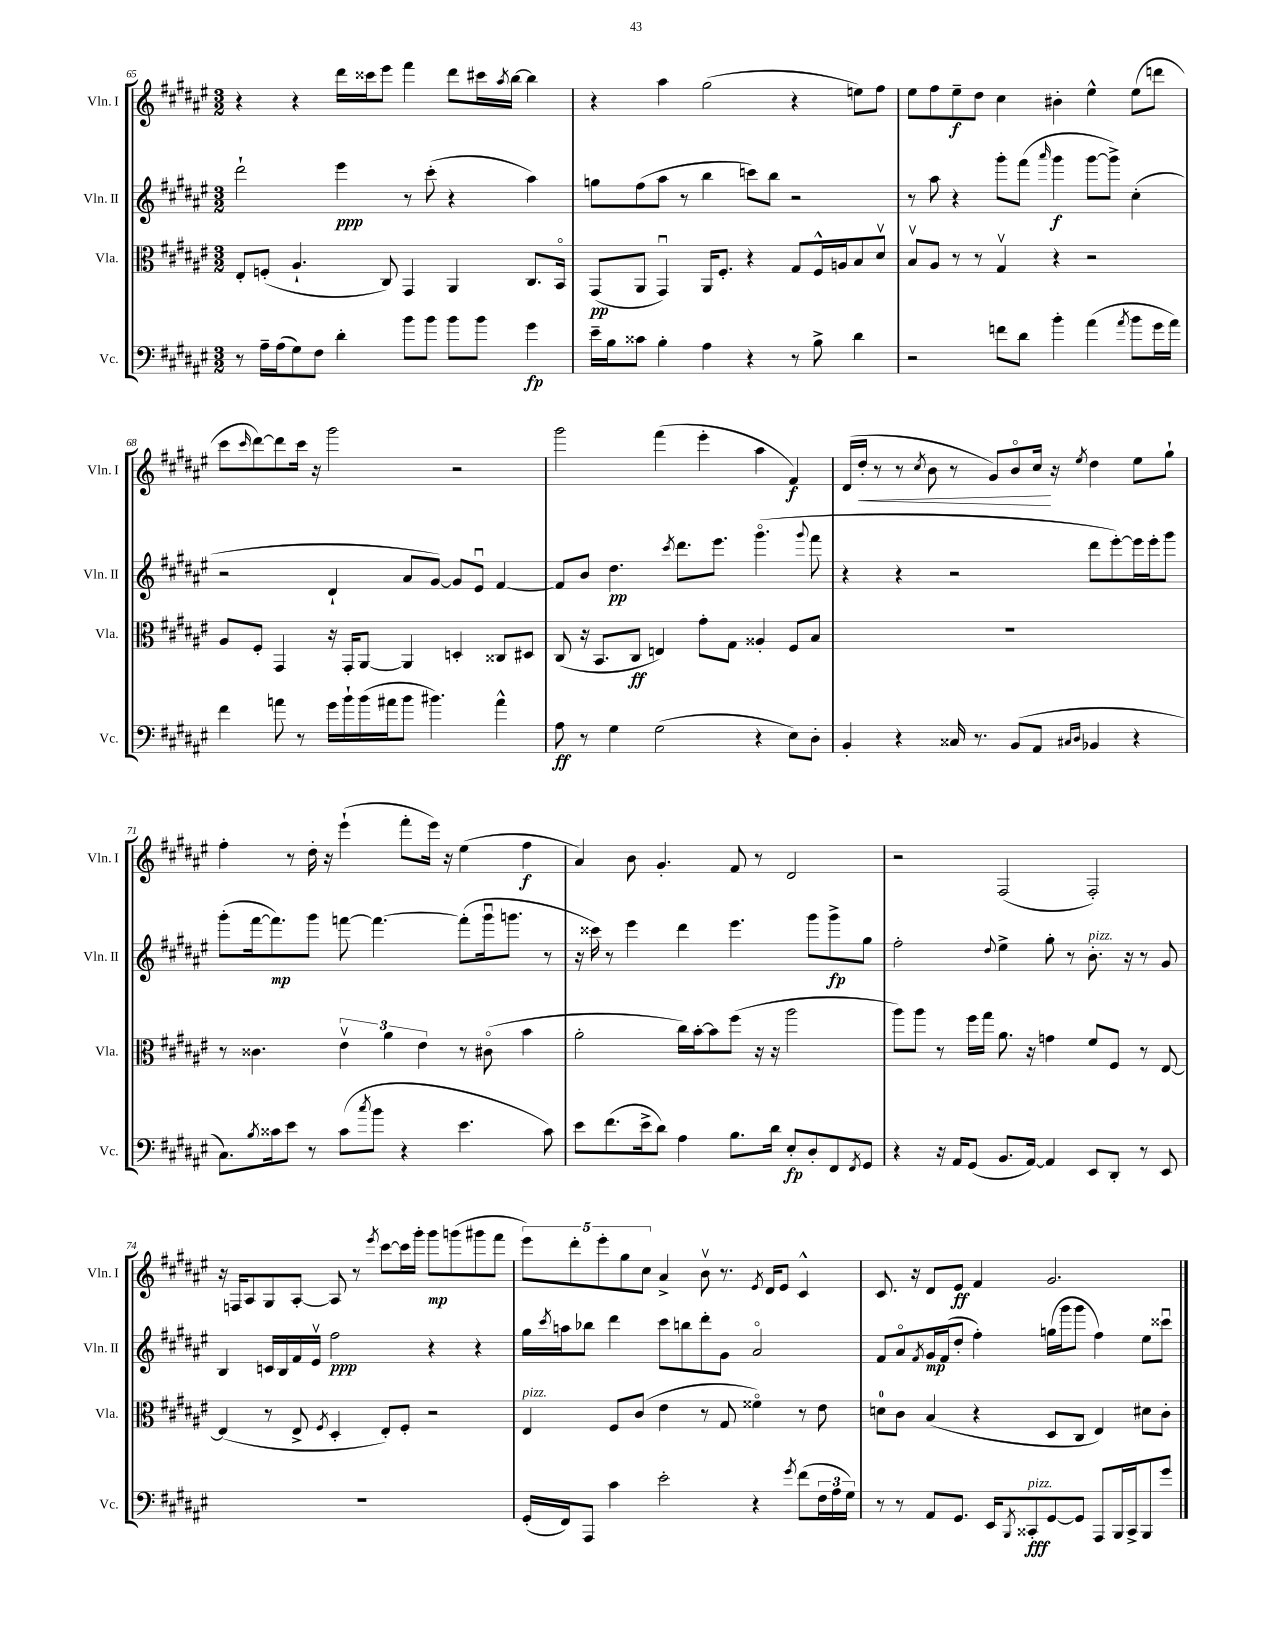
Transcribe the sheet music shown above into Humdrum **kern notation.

**kern	**kern	**kern	**kern
*staff4	*staff3	*staff2	*staff1
*clefF4	*clefC3	*clefG2	*clefG2
*k[f#c#g#d#a#e#]	*k[f#c#g#d#a#e#]	*k[f#c#g#d#a#e#]	*k[f#c#g#d#a#e#]
*M3/2	*M3/2	*M3/2	*M3/2
8r	8E#'	2ddd#`	4r
16A#~	(8F'	.	.
(16A#	.	.	.
8G#)	4.A#`	.	4r
8F#	.	.	.
4d#'	.	4eee#	16ddd#
.	.	.	16ccc##
.	8C#)	.	8eee#
8b	4GG#	8r	4fff#
8b	.	(8ccc#'	.
8b	4AA#	4r	8ddd#
8b	.	.	16ccc#
.	.	.	8qaa#
.	.	.	[16bb
4g#	8.C#	4aa#)	4bb]
.	16BBo	.	.
=	=	=	=
16e#~	(8GG#	8gg	4r
16B	.	.	.
8c##	8AA#	(8ff#	.
4B'	4GG#u)	8aa#	4aa#
.	.	8r	.
4A#	16AA#	4bb	(2gg#
.	8.F#'	.	.
4r	4r	8ccc)	.
.	.	8bb	.
8r	8G#	2r	4r
8B^	16F#^^	.	.
.	16A	.	.
4d#	8B	.	8ee)
.	8d#v	.	8ff#
=	=	=	=
2r	8Bv	8r	8ee#
.	8A#	8aa#	8ff#
.	8r	4r	8ee#~
.	8r	.	8dd#
8f	4G#v	8ggg#'	4cc#
8d#	.	(8fff#	.
.	.	16qqaaa#	.
4b'	4r	4ggg#	4b#'
(4a#	2r	[8ggg#	4ee#^^
.	.	8ggg#^])	.
8qa#	.	.	.
8b	.	(4cc#'	(8ee#
16g#	.	.	8ddd
16a#)	.	.	.
=	=	=	=
4f#	8A#	2r	8ccc#
.	.	.	16qqccc#
.	8F#'	.	[8ddd#)
8a	4GG#	.	8ddd#]
8r	.	.	16ccc#
.	.	.	16r
16g#	16r	4d#`	2ggg#
16b`	16GG#'	.	.
(16b	[8AA#	.	.
16a#	.	.	.
8b	4AA#]	8a#	.
4.b#)	.	[8g#)	.
.	4D'	8g#]	2r
.	.	8e#u	.
4a#^^	8C##	[4f#	.
.	8D#	.	.
=	=	=	=
8A#	(8C#	8f#]	2ggg#
8r	16r	8b	.
.	8.BB	.	.
4G#	.	4.dd#	.
.	8C#	.	.
(2G#	4E)	.	(4fff#
.	.	8qccc#	.
.	.	8.ddd#	.
.	8g#'	.	4eee#'
.	.	8.eee#	.
.	8G#	.	.
4r	4A##'	(4.ggg#o	4aa#
8E#)	8F#	.	4f#)
.	.	8qqggg#	.
8D#'	8B	8fff#	.
=	=	=	=
4BB'	1.r	4r	(16d#
.	.	.	16dd#'
.	.	.	8r
4r	.	4r	8r
.	.	.	8qcc#
.	.	.	8b
16C##	.	2r	8r
8.r	.	.	.
.	.	.	8g#)
(8BB	.	.	8bo
8AA#	.	.	16cc#
.	.	.	16r
16qqC#	.	.	.
16qqD#	.	.	8qee#
4BB-	.	8ddd#	4dd#
.	.	[8eee#')	.
4r	.	16eee#]	8ee#
.	.	16eee#'	.
.	.	8ggg#	8gg#`
=	=	=	=
8.C#)	8r	(8ggg#'	4ff#'
.	4.c##	[16fff#	.
8qB	.	.	.
16c##	.	8.fff#])	.
8e#	.	.	8r
8r	.	8ggg#	16dd#'
.	.	.	16r
(8c##	6e#v	[8fff	(4eee#`
8qcc#	.	.	.
8b	.	4.fff_	.
.	6a#	.	.
4r	.	.	8fff#'
.	6e#	.	.
.	.	.	16eee#)
.	.	.	16r
4.e#	8r	(8fff']	(4ee#
.	(8c#o	16ggg#u	.
.	.	8.ggg	.
.	4b	.	4ff#
8c##)	.	8r	.
=	=	=	=
8e#	2a#'	16r	4a#)
.	.	16ccc##)	.
(8.f#	.	8r	.
.	.	4eee#	8b
16e#^	.	.	.
8d#)	.	.	4.g#'
4A#	16cc#)	4ddd#	.
.	[16b'	.	.
.	8b]	.	.
8.B	(8ff#	4.eee#	8f#
.	16r	.	8r
16d#	16r	.	.
8E#'	2aa#	.	2d#
8D#'	.	8ggg#	.
8FF#	.	8ggg#^	.
8qFF#	.	.	.
8GG#	.	8gg#	.
=	=	=	=
4r	8aa#)	2ff#'	2r
.	8aa#	.	.
16r	8r	.	.
16AA#	.	.	.
(8GG#	16ff#	.	.
.	16gg#	.	.
.	.	8qqdd#	.
8.BB	8.a#	4ee#^	(2F#
[16AA#)	16r	.	.
4AA#]	4g	8gg#'	.
.	.	8r	.
8EE#	8f#	8.b'	2F#')
8DD#'	8F#	.	.
.	.	16r	.
8r	8r	8r	.
8EE#	[8E#	8g#	.
=	=	=	=
1.r	(4E#]	4B	16r
.	.	.	16F
.	.	.	8A#
.	8r	16c	8G#
.	.	16B	.
.	8E#^	16f#	[8A#'
.	.	16e#v	.
.	8qF#	.	.
.	4D#'	2ff#	8A#]
.	.	.	8r
.	.	.	8qeee#
.	8E#')	.	[8ccc#
.	8F#'	.	16ccc#]
.	.	.	16ggg#'
.	2r	4r	8ggg#
.	.	.	(8ggg
.	.	4r	8ggg#
.	.	.	8fff#
=	=	=	=
(16GG#'	4E#	16gg#	10eee#)
.	.	8qccc#	.
16FF#)	.	16aa	.
.	.	.	10ddd#'
8AAA#	.	8bb-	.
.	.	.	10eee#'
4c#	8F#	4ddd#	.
.	.	.	10gg#
.	(8c#	.	.
.	.	.	10cc#
2e#'	4e#	8ccc#	4a#^
.	.	8bb	.
.	8r	8ddd#'	8bv
.	8G#	8g#	8.r
4r	4f##o)	2a#o	.
.	.	.	8qe#
.	.	.	16d#
.	.	.	8e#
8qg#	.	.	.
(8f#	8r	.	4c#^^
24F#	8e#	.	.
24A#	.	.	.
24G#)	.	.	.
=	=	=	=
8r	8d	8f#	8.c#
8r	8c#	8a#o	.
.	.	.	16r
.	.	8qf#	.
8AA#	(4B	16g#	8d#
.	.	(16f#	.
8.GG#	.	8dd#'	8e#
.	4r	4ff#')	4f#
16EE#	.	.	.
8qBBB	.	.	.
8CC##'	.	.	.
[8GG#	8D#	(16gg	2.g#
.	.	16ggg#	.
8GG#]	8C#	8ggg#	.
8AAA#	4E#)	4ff#)	.
16BBB	.	.	.
16CC##^	.	.	.
8BBB	8d#	8ee#	.
8g#	8c#'	8ccc##u	.
==	==	==	==
*-	*-	*-	*-
